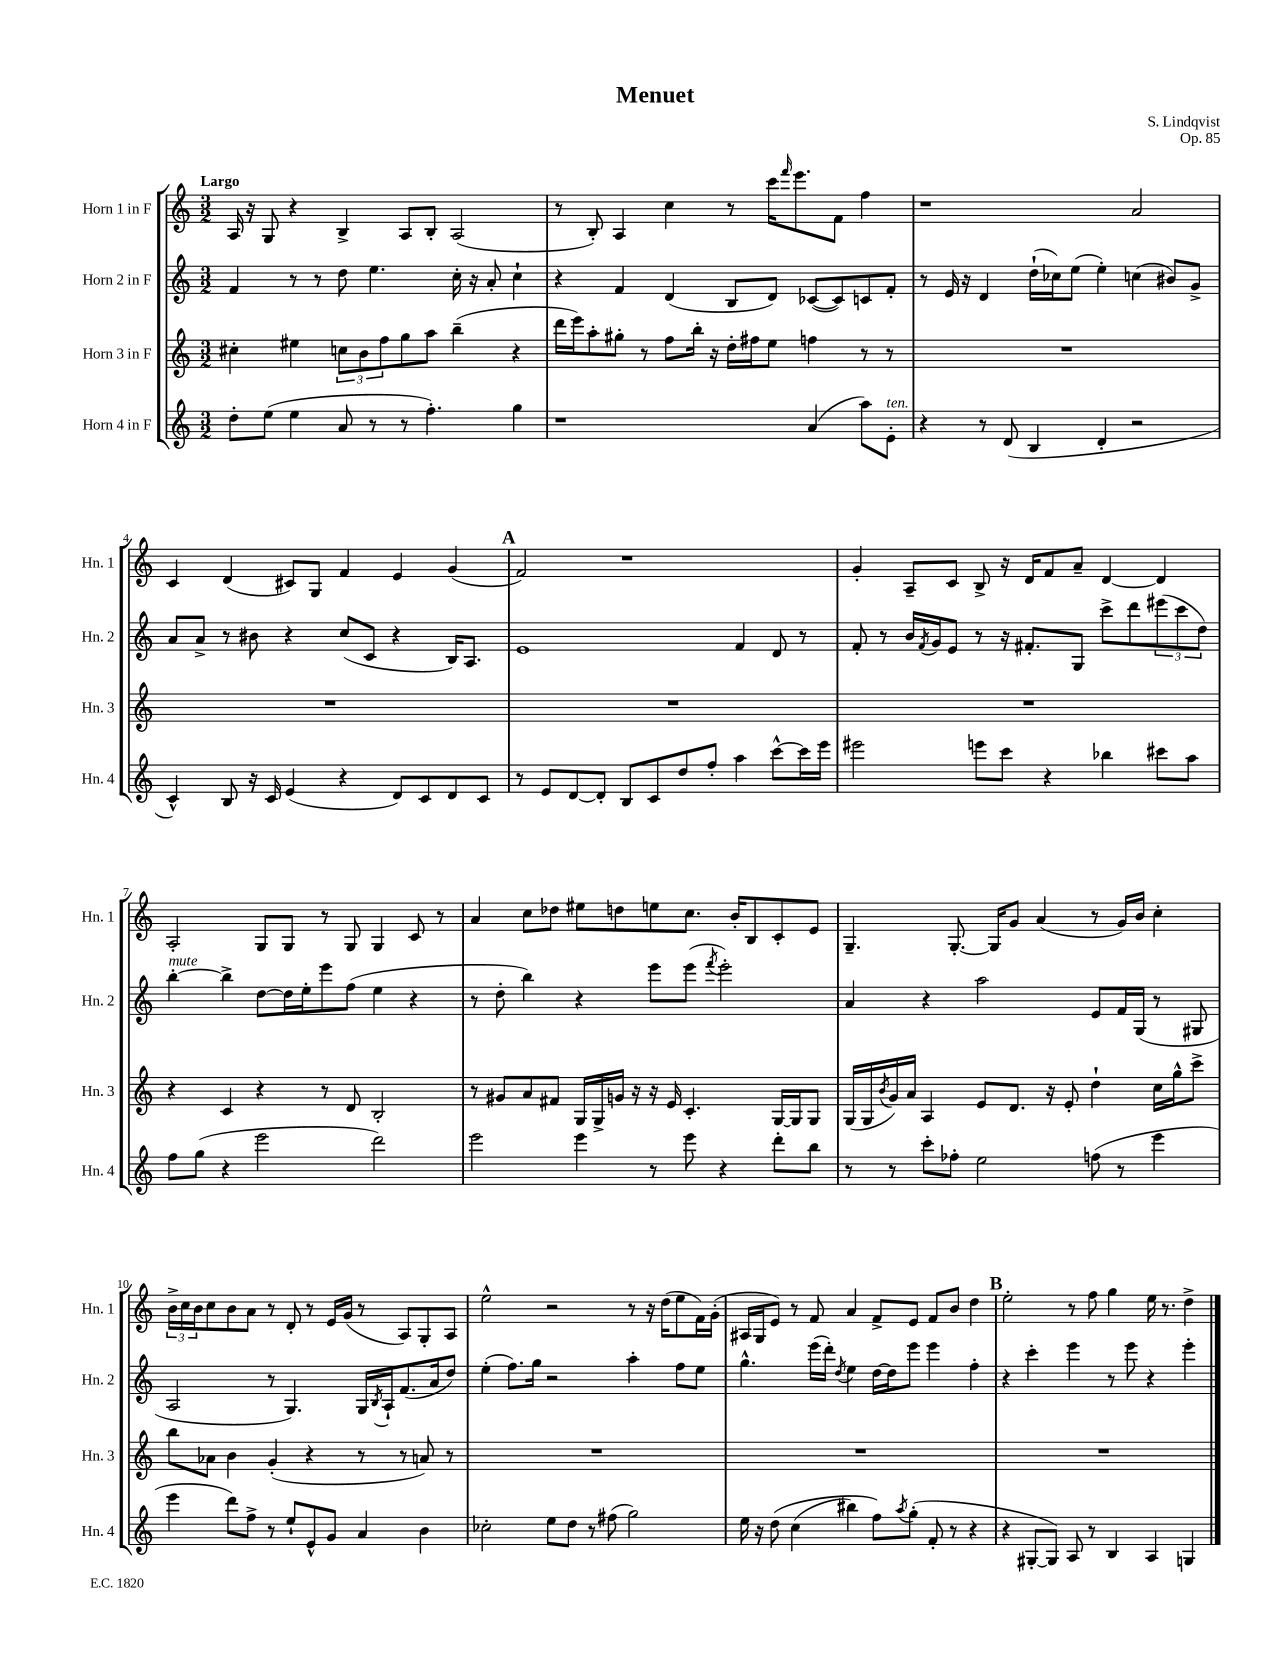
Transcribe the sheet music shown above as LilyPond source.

\header { title = "Menuet" composer = "S. Lindqvist" opus = "Op. 85" }
<<
\new StaffGroup <<
\new Staff = "s0" \with { instrumentName = "Horn 1 in F" shortInstrumentName = "Hn. 1" } {
    \clef treble \key c \major \numericTimeSignature \time 3/2 \tempo "Largo"
    a16 r16 g8 r4 b4-> a8 b8-. a2( |
    r8 b8-.) a4 c''4 r8 c'''16 \grace { f'''16 } e'''8. f'8 f''4 |
    r1 a'2 |
    c'4 d'4( cis'8) g8 f'4 e'4 g'4( |
    \mark \markup { \bold "A" } f'2) r1 |
    g'4-. a8-- c'8 b8-> r16 d'16 f'8 a'8-- d'4~ d'4 |
    a2-. g8 g8 r8 g8 g4 c'8 r8 |
    a'4 c''8 des''8 eis''8 d''8 e''8 c''8. b'16-. b8 c'8-. e'8 |
    g4.-- g8.~-. g16 g'8 a'4( r8 g'16) b'16 c''4-. |
    \tuplet 3/2 { b'16-> c''16 b'16 } c''8 b'8 a'8 r8 d'8-. r8 e'16 g'16( r8 a8) g8-. a8 |
    e''2-^ r2 r8 r16 d''16( e''8 f'16) g'16-.( |
    ais16 g16 e'8) r8 f'8 a'4 f'8-> e'8 f'8 b'8 d''4 |
    \mark \markup { \bold "B" } e''2-. r8 f''8 g''4 e''16 r8. d''4-> \bar "|." |
}
\new Staff = "s1" \with { instrumentName = "Horn 2 in F" shortInstrumentName = "Hn. 2" } {
    \clef treble \key c \major \numericTimeSignature \time 3/2
    f'4 r8 r8 d''8 e''4. c''16-. r16 a'8-. c''4-! |
    r4 f'4 d'4( b8 d'8) ces'8~( ces'8) c'8 f'8-. |
    r8 e'16 r16 d'4 d''16-!( ces''16) e''8( e''4-.) c''4( bis'8) g'8-> |
    a'8 a'8-> r8 bis'8 r4 c''8( c'8 r4 b16) a8. |
    \mark \markup { \bold "A" } e'1 f'4 d'8 r8 |
    f'8-. r8 b'16 \acciaccatura { f'8 } g'16 e'8 r8 r16 fis'8.-. g8 c'''8-> d'''8 \tuplet 3/2 { eis'''8( c'''8 d''8) } |
    b''4~-.^\markup { \italic "mute" } b''4-> d''8~ d''16 e''16-. e'''8 f''8( e''4 r4 |
    r8 d''8-. b''4) r4 e'''8 e'''8( \acciaccatura { f'''8 } e'''2-.) |
    a'4 r4 a''2 e'8 f'16 g16( r8 gis8 |
    a2 r8 g4.) g16 \acciaccatura { b8 } a16-! f'8.( a'16 d''8) |
    e''4-.( f''8.) g''16 r2 a''4-. f''8 e''8 |
    g''4.-^ e'''16( d'''16-.) \acciaccatura { d''8 } e''4 d''16~ d''16 e'''8 e'''4 f''4-. |
    \mark \markup { \bold "B" } r4 c'''4-. e'''4 r8 e'''8 r4 e'''4-. \bar "|." |
}
\new Staff = "s2" \with { instrumentName = "Horn 3 in F" shortInstrumentName = "Hn. 3" } {
    \clef treble \key c \major \numericTimeSignature \time 3/2
    cis''4-. eis''4 \tuplet 3/2 { c''8 b'8 f''8 } g''8 a''8 b''4--( r4 |
    d'''16 e'''16) a''8-. gis''8-. r8 f''8 b''16-. r16 d''16-. fis''16 e''8 f''4 r8 r8 |
    R1. |
    R1. |
    \mark \markup { \bold "A" } R1. |
    R1. |
    r4 c'4 r4 r8 d'8 b2-. |
    r8 gis'8 a'8 fis'8 g16 g16-> g'16 r16 r16 e'16 c'4.-. g16~ g16 g8 |
    g16( g16 \acciaccatura { b'8 } g'16) a'16 a4 e'8 d'8. r16 e'8-. d''4-! c''16 g''16-^ c'''8-> |
    b''8 aes'8 b'4 g'4-.( r4 r8 r8 a'8) r8 |
    R1. |
    R1. |
    \mark \markup { \bold "B" } R1. \bar "|." |
}
\new Staff = "s3" \with { instrumentName = "Horn 4 in F" shortInstrumentName = "Hn. 4" } {
    \clef treble \key c \major \numericTimeSignature \time 3/2
    d''8-. e''8( e''4 a'8 r8 r8 f''4.-.) g''4 |
    r1 a'4( a''8) e'8-.^\markup { \italic "ten." } |
    r4 r8 d'8( b4 d'4-. r2 |
    c'4-^) b8 r16 c'16 e'4( r4 d'8) c'8 d'8 c'8 |
    \mark \markup { \bold "A" } r8 e'8 d'8~ d'8-. b8 c'8 d''8 f''8-. a''4 c'''8~-^ c'''16 e'''16 |
    eis'''2 e'''8 c'''8 r4 bes''4 cis'''8 a''8 |
    f''8 g''8( r4 e'''2 d'''2) |
    e'''2 e'''4 r8 e'''8 r4 d'''8-. b''8 |
    r8 r8 c'''8-. fes''8-. e''2 f''8( r8 e'''4 |
    e'''4 d'''8) f''8-> r8 e''8-! e'8-^ g'8 a'4 b'4 |
    ces''2-. e''8 d''8 r8 fis''8( g''2) |
    e''16 r16 d''8\( c''4( bis''4) f''8\) \acciaccatura { a''8 } g''8-.( f'8-. r8 r4 |
    \mark \markup { \bold "B" } r4 gis8~-. gis8) a8 r8 b4 a4 g4 \bar "|." |
}
>>
>>
